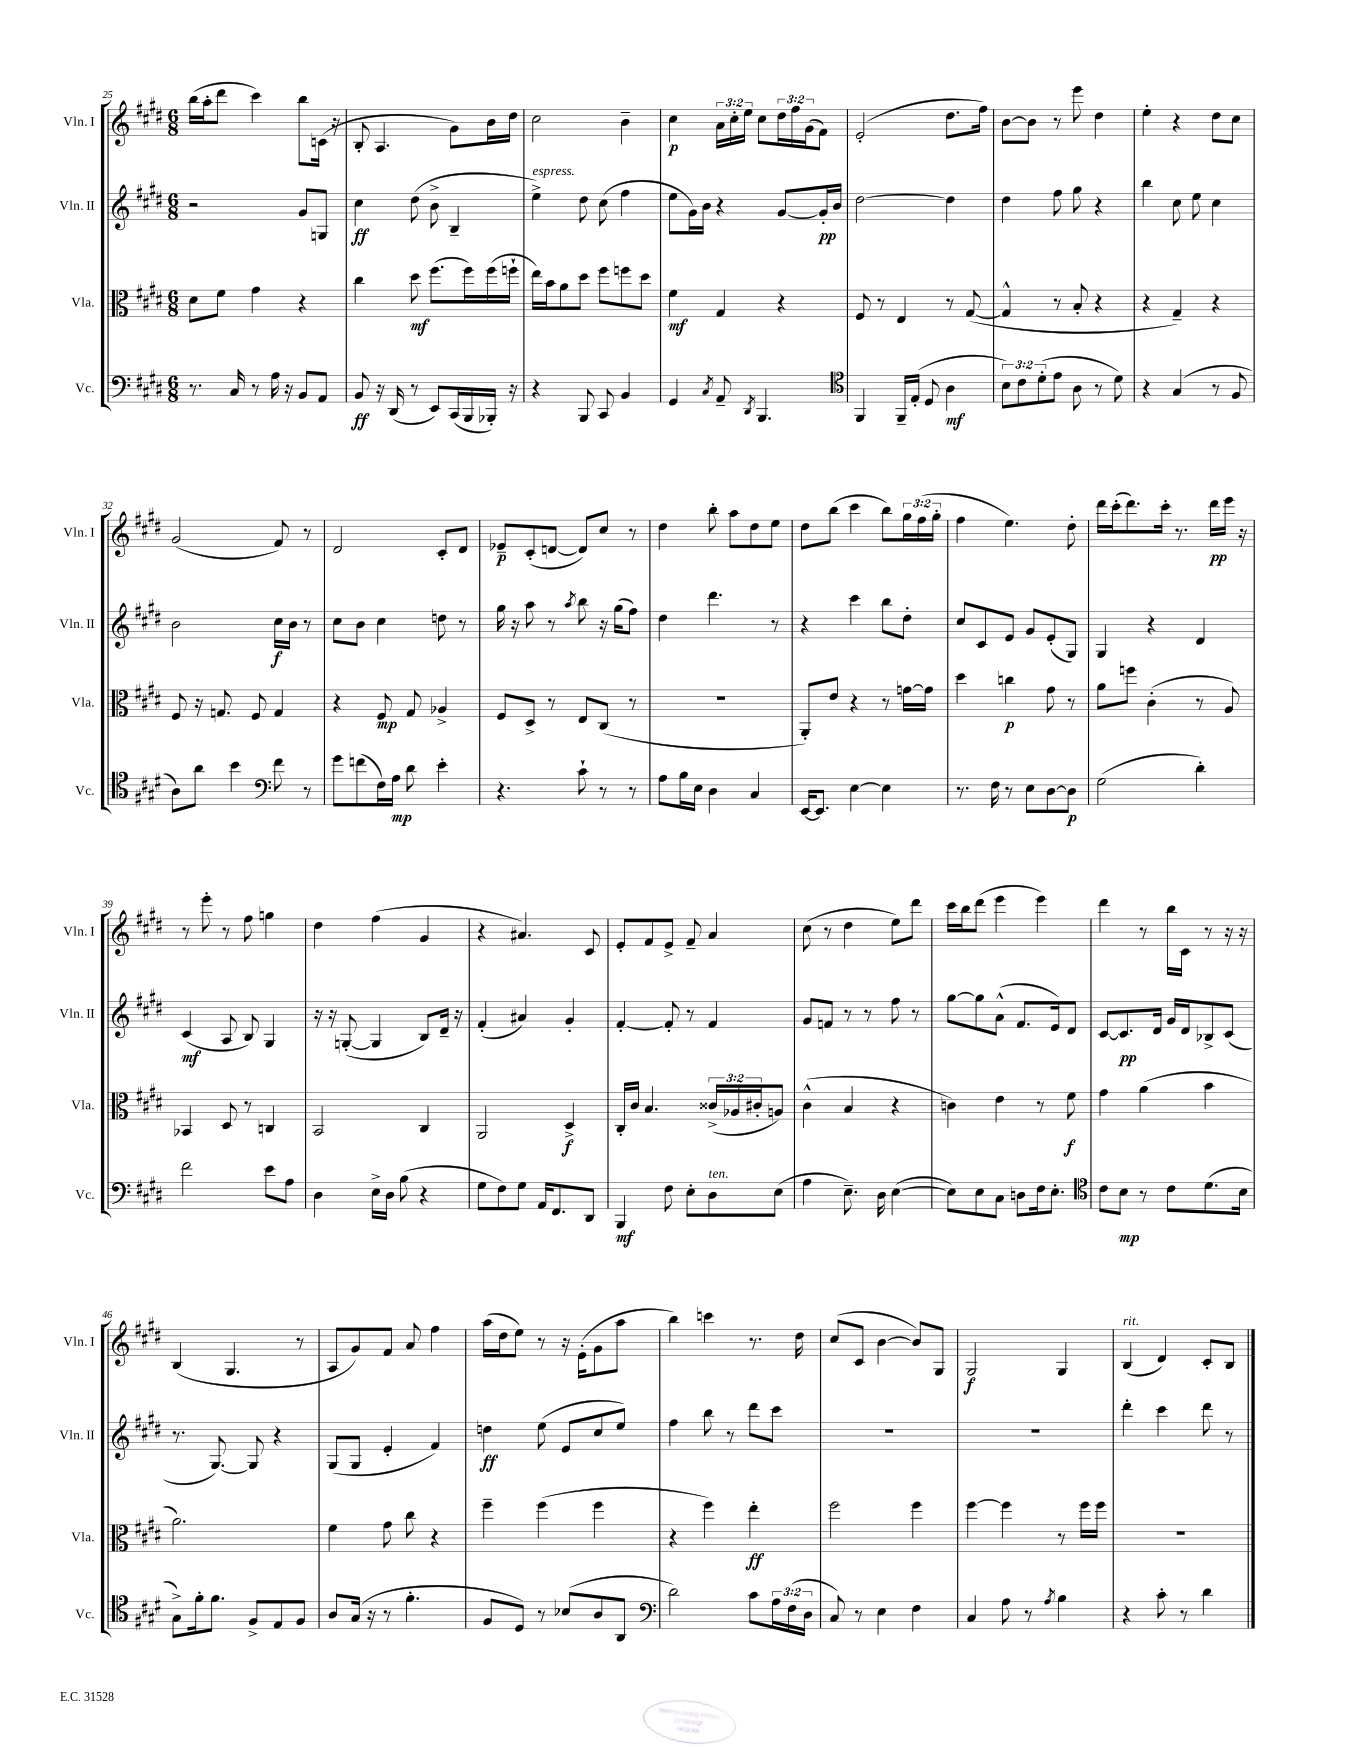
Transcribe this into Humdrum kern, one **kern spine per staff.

**kern	**kern	**kern	**kern
*staff4	*staff3	*staff2	*staff1
*clefF4	*clefC3	*clefG2	*clefG2
*k[f#c#g#d#]	*k[f#c#g#d#]	*k[f#c#g#d#]	*k[f#c#g#d#]
*M6/8	*M6/8	*M6/8	*M6/8
8.r	8d#	2r	(16bb
.	.	.	16aa'
.	8f#	.	8ddd#
16C#	.	.	.
8r	4g#	.	4ccc#)
16A	.	.	.
16r	.	.	.
8BB	4r	8g#	8bb
8AA	.	8G	(16c
.	.	.	16r
=	=	=	=
8BB	4cc#	4cc#	8B'
16r	.	.	4.A
(16DD#	.	.	.
8r	8dd#	(8dd#	.
8EE)	(8.ff#	8b^	.
(16CC#	.	4B~	8g#)
16BBB	16ff#)	.	.
16BBB-')	(16ff#	.	16b
16r	16ff`	.	16dd#
=	=	=	=
4r	16ee)	4ee^)	2cc#
.	16b	.	.
.	8a	.	.
8BBB	8dd#	8dd#	.
8CC#	8ff#	(8cc#	.
4BB	8ff	4ff#	4b~
.	8dd#	.	.
=	=	=	=
4GG#	4f#	8ee	4cc#
.	.	16g#)	.
.	.	16b	.
8qC#	.	.	.
8AA~	4G#	4r	24a
.	.	.	24cc#'
.	.	.	24ee
8qDD#	.	.	.
4.BBB	.	.	8cc#
.	4r	[8g#	24dd#
.	.	.	24ff#
.	.	.	(24g#
.	.	16g#']	8f#)
.	.	16b	.
=	=	=	=
*clefC4	*	*	*
4FF#	8F#	[2dd#	(2e'
.	8r	.	.
16FF#~	4E	.	.
(16E'	.	.	.
8D#	.	.	.
4A	8r	4dd#]	8.dd#
.	([8G#	.	.
.	.	.	16ff#)
=	=	=	=
12B)	4G#^^]	4dd#	[8b
12c#	.	.	.
.	.	.	8b]
(12d#'	.	.	.
8e	8r	8ff#	8r
8A	8B'	8gg#	8eee
8r	4r	4r	4dd#
8d#)	.	.	.
=	=	=	=
4r	4r	4bb	4ee'
(4G#	4G#~)	8cc#	4r
.	.	8ee	.
8r	4r	4cc#	8dd#
8F#	.	.	8cc#
=	=	=	=
8A)	8F#	2b	(2g#
8a	16r	.	.
.	8.G	.	.
4b	.	.	.
.	8F#	.	.
*clefF4	*	*	*
8f#	4G	16cc#	8f#)
.	.	16b	.
8r	.	8r	8r
=	=	=	=
8g#	4r	8cc#	2d#
(8f	.	8b	.
16F#)	8F#	4cc#	.
16A	.	.	.
8d#	8G#	.	.
4e'	4A-^	8dd	8c#'
.	.	8r	8d#
=	=	=	=
4.r	8F#	16gg#	8e-~
.	.	16r	.
.	8D#^	8aa	(8c#'
.	8r	8r	[8d
.	.	8qaa	.
8c#`	8E	8bb	8d])
8r	(8C#	16r	8cc#
.	.	(16gg#	.
8r	8r	8ff#)	8r
=	=	=	=
8A	2.r	4dd#	4dd#
16B	.	.	.
16E	.	.	.
4D#	.	4.ddd#	8bb'
.	.	.	8aa
4C#	.	.	8dd#
.	.	8r	8ee
=	=	=	=
[16EE	8AA')	4r	8dd#
8.EE]	.	.	.
.	8e	.	(8bb
[4E	4r	4ccc#	4ccc#
4E]	8r	8bb	8bb)
.	[16g	8dd#'	24gg#
.	.	.	(24ff#
.	16g]	.	.
.	.	.	24gg#'
=	=	=	=
8.r	4dd#	8cc#	4ff#
.	.	8c#	.
16F#	.	.	.
8r	4cc	8e	4.ee)
8E	.	8g#	.
[8D#	8g#	(8e'	.
8D#]	8r	8G#)	8dd#'
=	=	=	=
(2G#	8a	4G#	16ddd#
.	.	.	(16ccc#'
.	8ff	.	8.ddd#)
.	(4c#'	4r	.
.	.	.	16ccc#'
.	.	.	8.r
4d#')	8r	4d#	.
.	.	.	16ddd#
.	8A)	.	16eee
.	.	.	16r
=	=	=	=
2f#	4BB-	(4c#	8r
.	.	.	8eee'
.	8D#	8A	8r
.	8r	8B)	8ff#
8e	4C	4G#	4gg
8A	.	.	.
=	=	=	=
4D#	2BB	16r	4dd#
.	.	16r	.
.	.	([8G'	.
16E^	.	4G]	(4ff#
16D#	.	.	.
(8B	.	.	.
4r	4C#	8B)	4g#
.	.	16d#~	.
.	.	16r	.
=	=	=	=
8G#	2AA	(4f#'	4r
8F#)	.	.	.
8G#	.	4a#)	4.a#)
16AA	.	.	.
8.FF#	.	.	.
.	4D#^	4g#'	.
8DD#	.	.	8c#
=	=	=	=
4BBB	16C#'	[4f#'	8e'
.	16c#	.	.
.	4.B	.	8f#
8F#	.	8f#']	8e^
8E'	.	8r	8f#~
8D#	(24c##^	4f#	4a
.	24A-	.	.
.	24c#'	.	.
(8E	8A)	.	.
=	=	=	=
4A	(4c#^^	8g#	(8cc#
.	.	8f	8r
8.E~)	4B	8r	4dd#
.	.	8r	.
16D#	.	.	.
([4E	4r	8ff#	8ee)
.	.	8r	8ddd#
=	=	=	=
8E])	4c)	[8gg#	16ccc#
.	.	.	16bb
8E	.	8gg#]	(8ddd#
8C#	4e	(8a^^	4eee
8D	.	8.f#	.
16F#	8r	.	4eee)
8.E'	.	16e)	.
.	8f#	8d#	.
=	=	=	=
*clefC4	*	*	*
8c#	4g#	[8c#	4ddd#
8B	.	8.c#]	.
8r	(4a	.	8r
.	.	16d#	.
8c#	.	16g#	16bb
.	.	16d#	16c#
(8.d#	4b	8B-^	8r
.	.	(8c#	16r
16B	.	.	16r
=	=	=	=
8G#^)	2.a)	8.r	(4B
16f#'	.	.	.
8.f#	.	[8.G#)	.
.	.	.	4.G#
8F#^	.	8G#]	.
8E	.	4r	.
8F#	.	.	8r
=	=	=	=
8A	4f#	(8G#	8A
(16G#	.	8G#	8g#)
16r	.	.	.
8r	8g#	4e'	8f#
4.f#'	8cc#	.	8a
.	4r	4f#)	4ff#
=	=	=	=
8F#	4ff#~	4dd	(16aa
.	.	.	16dd#
8D#)	.	.	8ee)
8r	(4ff#	(8ee	8r
(8B-	.	8e	16r
.	.	.	(16e'
8A	4ff#	8cc#	8g#
8AA	.	8ee)	8aa
=	=	=	=
*clefF4	*	*	*
2d#)	4r	4ff#	4bb)
.	4ff#)	8bb	4ccc
.	.	8r	.
8c#	4ee'	8ddd#	8.r
24A	.	8ccc#	.
(24F#	.	.	.
.	.	.	16dd#
24D#	.	.	.
=	=	=	=
8C#)	2ff#	2.r	(8cc#
8r	.	.	8c#
4E	.	.	[4b
4F#	4ff#	.	8b])
.	.	.	8G#
=	=	=	=
4C#	[4ff#	2.r	2G#
8A	4ff#]	.	.
8r	.	.	.
8qA	.	.	.
4B	8r	.	4G#
.	16ff#	.	.
.	16ff#	.	.
=	=	=	=
4r	2.r	4ddd#'	(4B
8c#'	.	4ccc#	4d#)
8r	.	.	.
4d#	.	8ddd#	8c#'
.	.	8r	8B
==	==	==	==
*-	*-	*-	*-
